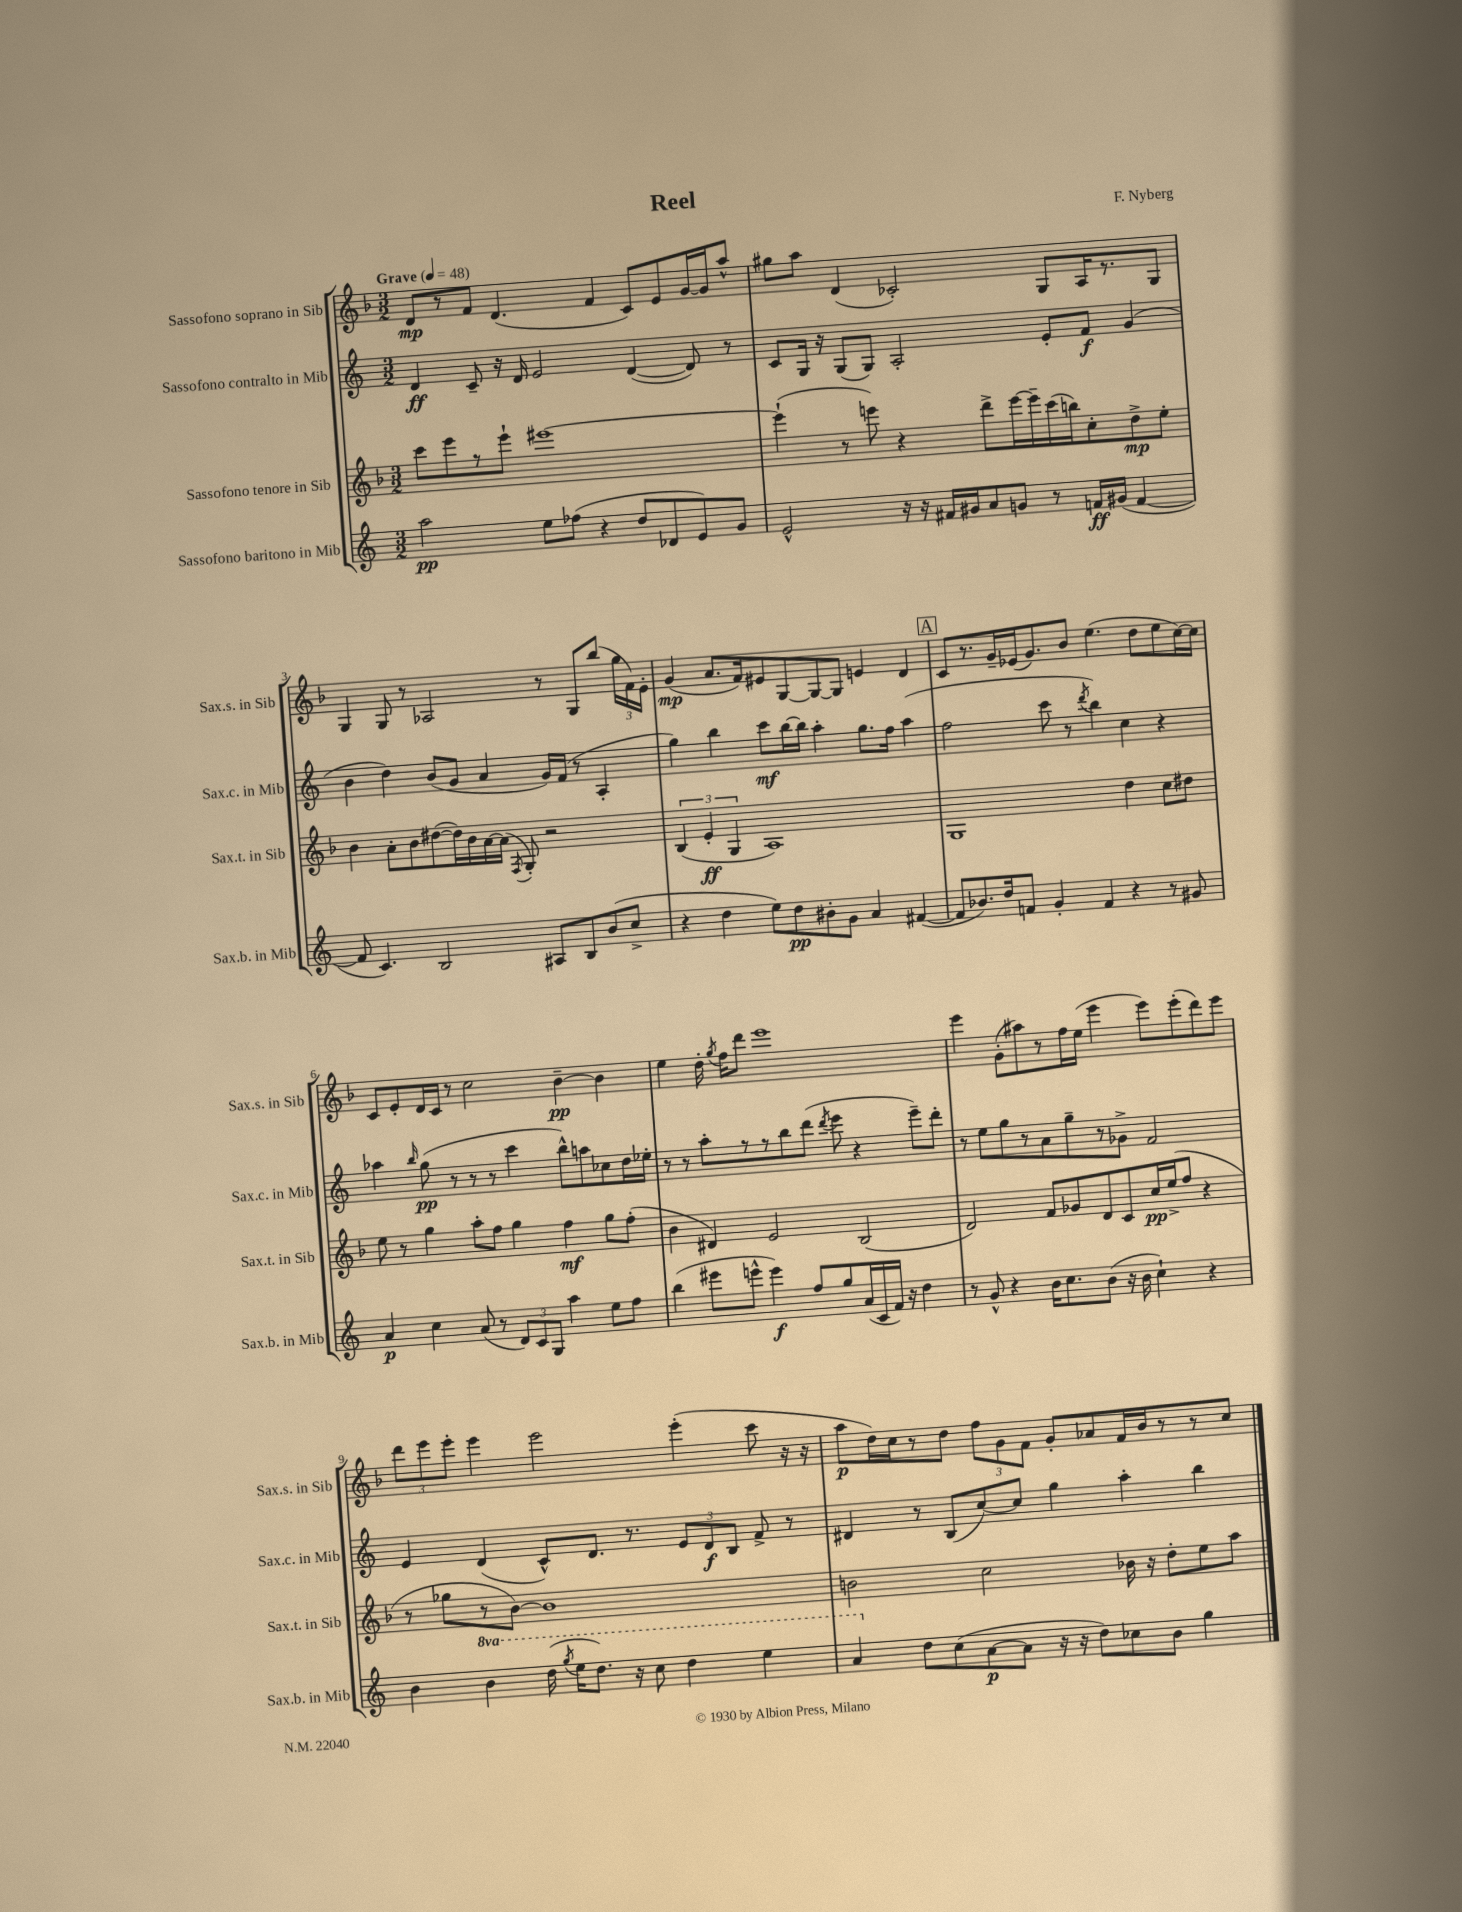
\header { title = "Reel" composer = "F. Nyberg" }
<<
\new StaffGroup <<
\new Staff = "s0" \with { instrumentName = "Sassofono soprano in Sib" shortInstrumentName = "Sax.s. in Sib" } {
    \clef treble \key f \major \numericTimeSignature \time 3/2 \tempo "Grave" 4 = 48
    \autoBeamOff d'8[\mp r8 f'8] d'4.( f'4 c'8[) e'8 g'16~ g'16 a''8]-^ |
    gis''8[ a''8] d'4( ces'2-.) g8[ a16 r8. g8] |
    g4 g8 r8 aes2 r8 g8[ bes''8]( \tuplet 3/2 { g''16[ f'16) e'16]-. } |
    g'4\mp( a'8.[ f'16) eis'8 g8~ g8~ g8] e'4 d'4 |
    \mark \markup { \box "A" } c'8[ r8. g'16-- ees'16( g'8.) bes'8] e''4.( d''8[ e''8 c''16~) c''16] |
    c'8[ e'8-. d'16 c'16] r8 c''2 bes'4~--\pp bes'4 |
    e''4 d''16-. \acciaccatura { g''8 } f''16[ d'''8] e'''1 |
    e'''4 g'8[-.( ais''8) r8 f''16 e''16]( e'''4 e'''8[) e'''8-.( d'''8) e'''8] |
    \tuplet 3/2 { d'''8[ e'''8 e'''8]-. } e'''4 e'''2 e'''4-.( c'''8 r16 r16 |
    a''8[\p d''16) c''16 r8 d''8] \tuplet 3/2 { f''8[ g'8 f'8] } g'8[-. aes'8 f'16 bes'16 r8 r8 c''8] \bar "|." |
}
\new Staff = "s1" \with { instrumentName = "Sassofono contralto in Mib" shortInstrumentName = "Sax.c. in Mib" } {
    \clef treble \key c \major \numericTimeSignature \time 3/2
    \autoBeamOff d'4\ff c'8-- r16 d'16 e'2 d'4~( d'8) r8 |
    c'8[ g16] r16 g8[( g8]) a2-. e'8[-. f'8]\f g'4( |
    b'4 d''4) b'8[( g'8] a'4 g'16[) f'16]( r8 a4-. |
    g''4) b''4 c'''8[\mf b''16~ b''16] a''4-. g''8.[ f''16] a''4( |
    \mark \markup { \box "A" } f''2 c'''8 r8 \acciaccatura { d'''8 } b''4) c''4 r4 |
    aes''4 \grace { b''16 } g''8\pp( r8 r8 r8 c'''4 b''8[-^) a''8 ces''8 d''16 ees''16]-. |
    r8 r8 a''8[-. r8 r8 b''8 d'''8]( \acciaccatura { d'''8 } e'''8 r4 e'''8[--) d'''8]-. |
    r8 e''8[ g''8 r8 a'8 g''8-- r8 ges'8]-> f'2 |
    e'4 d'4( c'8[-^) d'8.] r8. \tuplet 3/2 { e'8[ d'8\f b8] } f'8-> r8 |
    dis'4 r8 b8[( c''8~) c''8] g''4 a''4-. b''4 \bar "|." |
}
\new Staff = "s2" \with { instrumentName = "Sassofono tenore in Sib" shortInstrumentName = "Sax.t. in Sib" } {
    \clef treble \key f \major \numericTimeSignature \time 3/2
    \autoBeamOff c'''8[ e'''8 r8 e'''8]-! eis'''1~ |
    eis'''4-!( r8 e'''8) r4 d'''8[-> e'''16~ e'''16-- c'''16( b''16) c''8-. d''8->\mp e''8]-. |
    bes'4 a'8[-. bes'8 dis''8~( dis''16) bes'16 a'16~ a'16]( \acciaccatura { f8 } g8-.) r2 |
    \tuplet 3/2 { bes4( e'4-.\ff g4 } a1) |
    \mark \markup { \box "A" } g1 d''4 c''8[ dis''8] |
    e''8 r8 g''4 a''8[-. f''8] g''4 f''4\mf g''8[ f''8]-.( |
    bes'4 dis'4) e'2 bes2( |
    d'2) f'8[ ges'8 d'8 c'8 c''16\pp e''16->( f''8] r4 |
    r8 ges''8[ r8 bes'8]~) bes'1 |
    b'2 c''2 bes'16 r16 d''8[-. e''8 a''8] \bar "|." |
}
\new Staff = "s3" \with { instrumentName = "Sassofono baritono in Mib" shortInstrumentName = "Sax.b. in Mib" } {
    \clef treble \key c \major \numericTimeSignature \time 3/2 \set Staff.ottavationMarkups = #ottavation-simple-ordinals
    \autoBeamOff a''2\pp e''8[ fes''8]( r4 d''8[ des'8 e'8) g'8] |
    e'2-^ r16 r16 fis'16[ gis'16 a'8 g'8] r8 f'16[\ff gis'16]( f'4~ |
    f'8 c'4.) b2 ais8[ b8 b'8( c''8]-> |
    r4 d''4 e''8[) d''8\pp bis'8-. g'8] a'4 fis'4~( |
    \mark \markup { \box "A" } fis'8[ bes'8.) d''16 f'8] g'4-. f'4 r4 r8 gis'8 |
    a'4\p c''4 a'8( r8 \tuplet 3/2 { d'8[) c'8 g8] } a''4 e''8[ f''8] |
    b''4( eis'''8[ e'''8]-^ e'''4\f) f''8[ g''8 a'16( c'16 f'16]) r16 d''4 |
    r8 g'8-^ r4 b'16[ c''8. b'8]( r16 b'16 c''4-!) r4 |
    b'4 \ottava #1 b''4 d'''16( \acciaccatura { g'''8 } e'''16[ d'''8.]) r16 c'''8 d'''4 e'''4 |
    a''4 \ottava #0 d''8[ c''8( a'8~\p a'8] r16 r16 d''8[) ces''8 b'8] g''4 \bar "|." |
}
>>
>>
